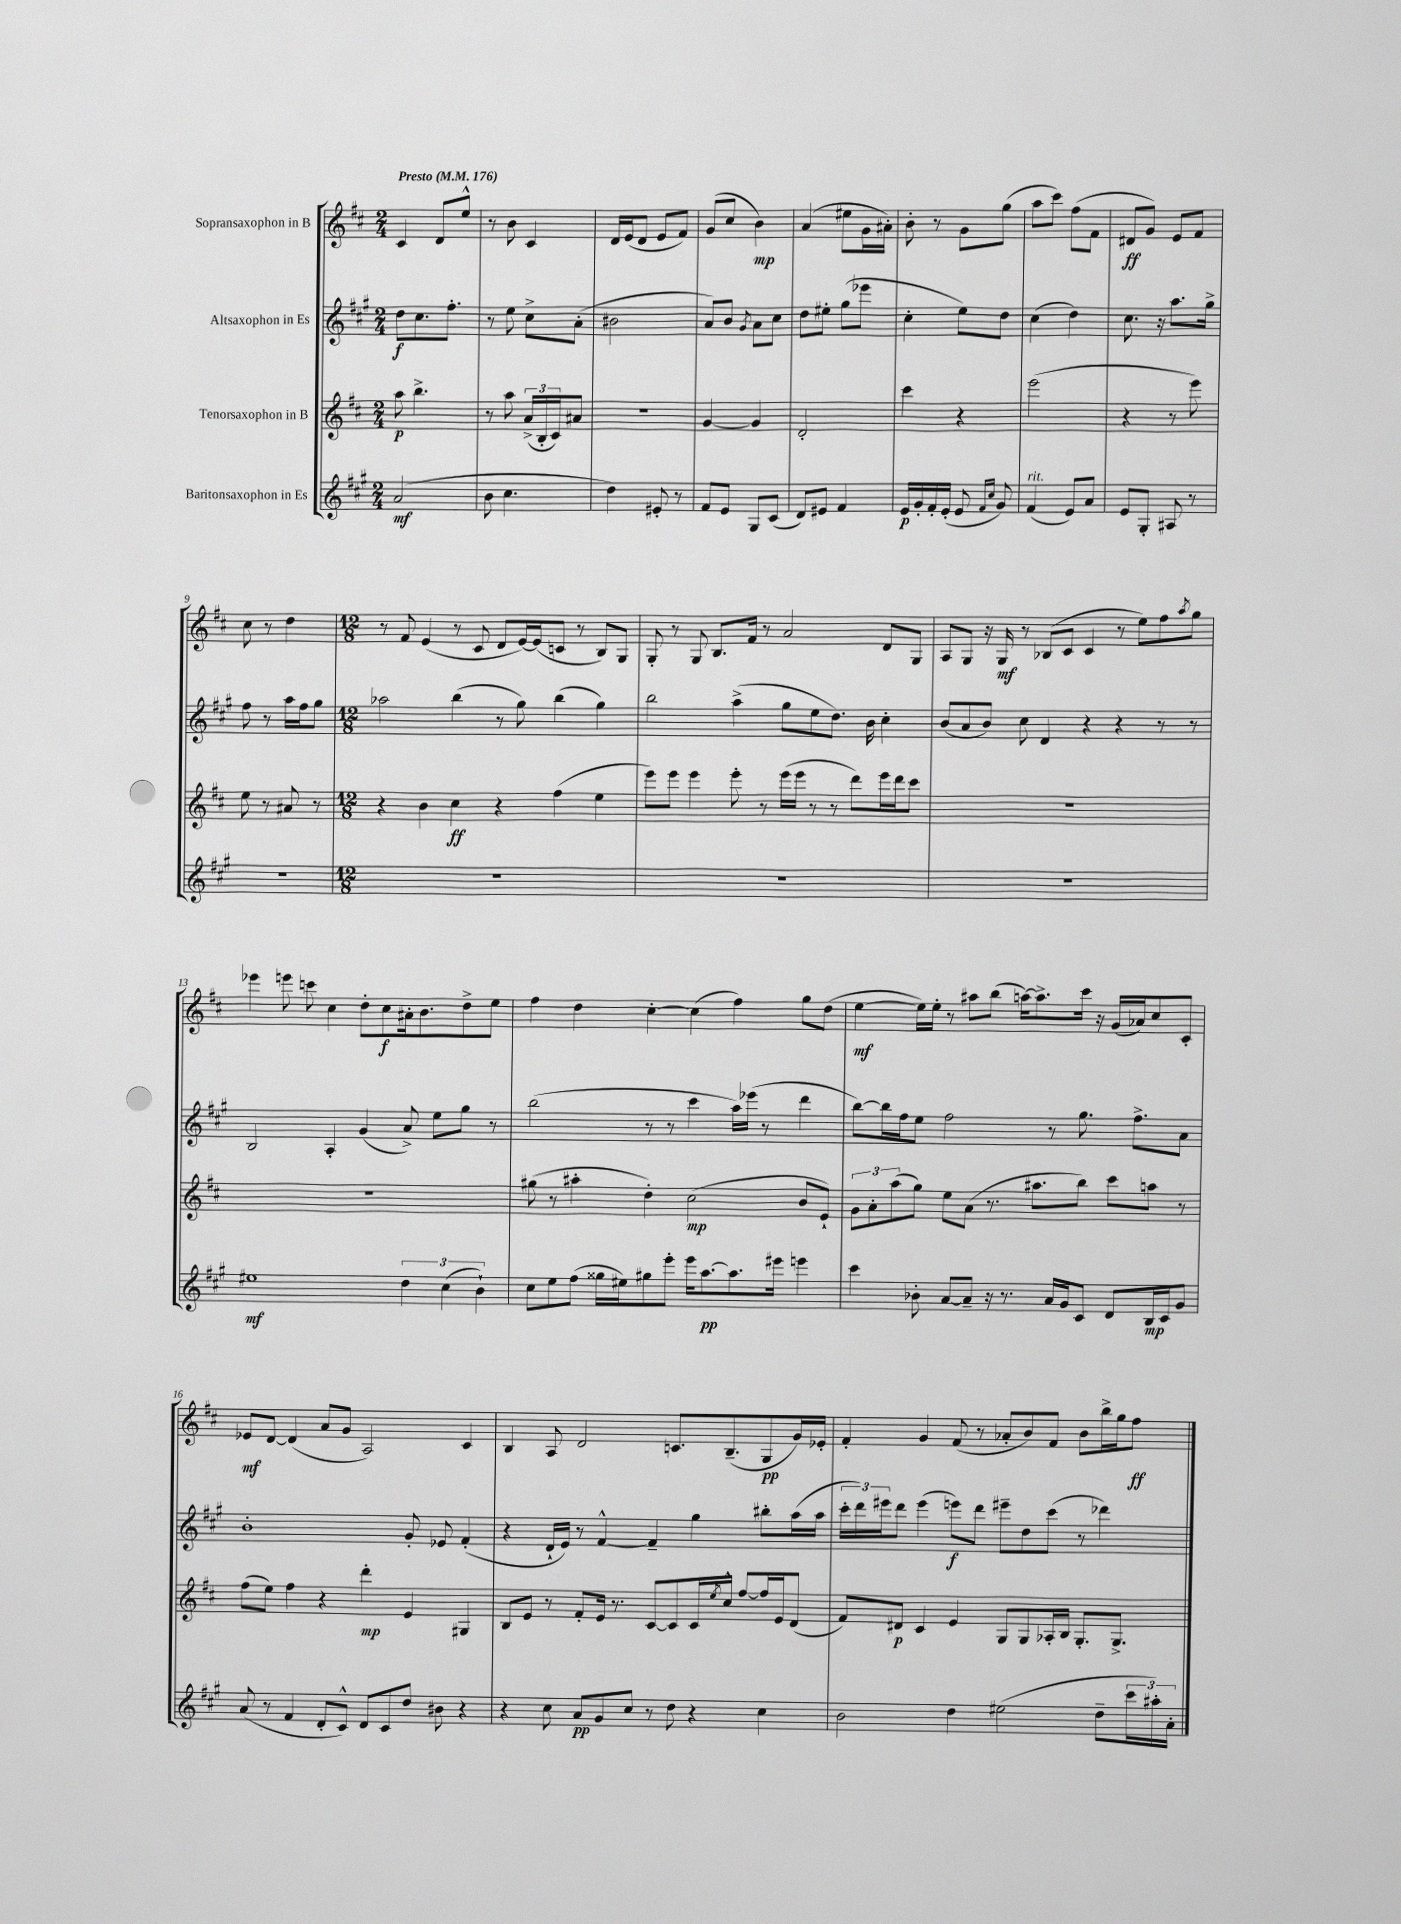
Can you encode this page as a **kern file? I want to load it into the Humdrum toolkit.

**kern	**kern	**kern	**kern
*staff4	*staff3	*staff2	*staff1
*clefG2	*clefG2	*clefG2	*clefG2
*k[f#c#g#]	*k[f#c#]	*k[f#c#g#]	*k[f#c#]
*M2/4	*M2/4	*M2/4	*M2/4
*MM176	*MM176	*MM176	*MM176
(2a/	8aa\	8dd\L	4c#/
.	4.bb^\	8.cc#\	.
.	.	.	8d/L
.	.	8.ff#'\J	.
.	.	.	8ee^^/J
=	=	=	=
8b\	8r	8r	8r
4.cc#\	8aa\	8ee\	8b\
.	(24a^/LL	8cc#^\L	4c#/
.	24B'/	.	.
.	24c#/J)	.	.
.	8a#/J	(8a'\J	.
=	=	=	=
4dd\)	2r	2b#\	16d/LL
.	.	.	(16e/J
.	.	.	8d/J
8e#'/	.	.	8e/L
8r	.	.	8f#/J)
=	=	=	=
8f#/L	[4g/	8a/L)	(8g/L
8e/J	.	8b/J	8cc#/J
.	.	8qg#/	.
8G#/L	4g/]	8a\L	4b\)
(8c#/J	.	8cc#\J	.
=	=	=	=
8d/L)	2d'/	8dd\L	(4a/
8e#/J	.	8ee#'\J	.
4f#/	.	(8gg#\L	8ee#\L
.	.	8eee-\J	16g\L
.	.	.	16a#'\JJ)
=	=	=	=
16e/LL	4ccc#\	4cc#'\	8b'\
16g#'/	.	.	.
16f#'/	.	.	8r
(16e'/JJ	.	.	.
8e/	4r	8ee\L)	8g\L
16qqf#/LL	.	.	.
16qqcc#/JJ	.	.	.
8g#/)	.	8dd\J	(8gg\J
=	=	=	=
(4f#/	(2eee\	(4cc#\	8aa\L
.	.	.	8ccc#\J)
8e/L)	.	4dd\)	(8ff#\L
8a/J	.	.	8f#\J
=	=	=	=
8e/L	4r	8.cc#\	8d#/L
8G#'/J	.	.	8g/J)
.	.	16r	.
8A#/	8r	8.aa\L	8e/L
8r	8eee\)	.	8f#/J
.	.	16gg#^\Jk	.
=	=	=	=
2r	8ee\	8ff#\	8cc#\
.	8r	8r	8r
.	8a#/	16aa\LL	4dd\
.	.	16ff#\J	.
.	8r	8gg#\J	.
=	=	=	=
*M12/8	*M12/8	*M12/8	*M12/8
1.r	4r	2aa-\	8r
.	.	.	8f#/
.	4b\	.	(4e/
.	4cc#\	(4bb\	8r
.	.	.	8c#/
.	4r	8r	8d/L
.	.	8gg#\)	[16e/L)
.	.	.	(16e/]J
.	(4ff#\	(4bb\	8c/J
.	.	.	8r
.	4ee\	4gg#\)	8B/L)
.	.	.	8G/J
=	=	=	=
1.r	8eee\L)	2bb\	8G'/
.	8eee\J	.	8r
.	4eee\	.	8G/
.	.	.	8.B/L
.	8eee'\	(4aa^\	.
.	.	.	16f#/Jk
.	8r	.	8r
.	(16eee\LL	8gg#\L	2a/
.	16eee\JJ	.	.
.	8r	8ee\	.
.	8r	8.dd\J)	.
.	8ddd\L)	.	.
.	.	16b\	.
.	16eee\L	4cc#'\	8d/L
.	16ddd\J	.	.
.	8ccc#\J	.	8G/J
=	=	=	=
1.r	1.r	(8b/L	8A/L
.	.	8a/	8G/J
.	.	8b/J)	16r
.	.	.	16G/
.	.	8cc#\	8r
.	.	4d/	(8B-/L
.	.	.	8c#/J
.	.	4r	4c#/
.	.	4r	8r
.	.	.	8ee\L)
.	.	8r	8ff#\
.	.	.	8qaa/
.	.	8r	8gg\J
=	=	=	=
1ee#	1.r	2B/	4eee-\
.	.	.	8eee\
.	.	.	8ccc\
.	.	4A'/	4cc#\
.	.	(4g#/	8dd'\L
.	.	.	8cc#\
6dd\	.	8a^/)	16a#'\k
.	.	.	8.b\
.	.	8ee\L	.
(6cc#\	.	.	.
.	.	8gg#\J	8dd^\
6b`\)	.	.	.
.	.	8r	8ee\J
=	=	=	=
8cc#\L	(8gg#\	(2bb\	4ff#\
8ee\	8r	.	.
(8ff#\J	4aa#'\	.	4dd\
16gg##\LL	.	.	.
16ee#\J)	.	.	.
8gg#\	4dd'\)	8r	[4cc#'\
8eee'\J	.	8r	.
16eee\LK	(2cc#\	4ccc#\	(4cc#\]
[8.aa\	.	.	.
8.aa\]	.	16aa\LL)	4ff#\)
.	.	(16eee-\JJ	.
.	.	8r	.
16eee#\Jk	.	.	.
4eee\	8b/L	4ddd\	8gg\L
.	8e`/J)	.	(8dd\J
=	=	=	=
4ccc#\	12g\L	[8bb\L)	[4ee\
.	12a'\	.	.
.	.	16bb\]L	.
.	(12aa\	.	.
.	.	16ff#\J	.
8b-'\	8gg\J)	8ee\J	16ee\]LL)
.	.	.	16ee'\JJ
[8a/L	8ee\L	2ff#\	8r
8a~/]J	(8a\J	.	8aa#\L
16r	8.r	.	(8bb\J
8.r	.	.	.
.	.	.	[16aa\LK)
.	8.aa#\L	.	8.aa^\]
16a/LL	.	8r	.
16g#/J	.	.	.
8c#/J	8bb\J)	8.gg#\	16ccc#\Jk
.	.	.	16r
8d/L	8ccc#\L	.	(16g/LL
.	.	8.ff#^\L	16a-/J)
16B/L	8aa\J	.	8cc#/
16c#/J	.	.	.
8g#/J	8r	8a\J	8c#'/J
=	=	=	=
(8a/	(8ff#\L	1b'	8e-/L
8r	8ee\J)	.	[8d/J
4f#/	4ff#\	.	(4d/]
8d'/L	4r	.	8a/L
8c#^^/J)	.	.	8g/J
8d/L	4ddd'\	.	2A/)
8c#/	.	.	.
8dd/J	4e/	8g#'/	.
8b#\	.	8e-/	.
4r	4G#/	(4f#'/	4c#/
=	=	=	=
4r	8B/L	4r	4B/
.	8e/J	.	.
8cc#\	8r	16d`/LL	8A/
.	.	16e/JJ)	.
8a/L	8f#'/L	8r	2d/
8g#/	16e/Jk	[4f#^^/	.
.	8.r	.	.
8cc#/J	.	.	.
8r	[8c#/L	4f#~/]	.
8dd\	8c#/]	.	8.c/L
4r	16c#/L	4gg#\	.
.	8qee/	.	.
.	16cc#^^/JJ	.	(8.B~/
.	[8ff#/L	.	.
4cc#\	16ff#/]L	8bb#'\L	8G/
.	16e/J	.	.
.	(8d/J	(16aa\L	16g/L)
.	.	16aa\JJ	16e-'/JJ
=	=	=	=
2b\	8f#/L)	24ccc#'\LL	4f#'/
.	.	24ddd\)	.
.	.	24eee#\J	.
.	8d#/J	8ddd\J	.
.	4c#/	(4eee#\	4g/
4dd\	4e/	8eee\L)	(8f#/
.	.	8ddd\J	8r
(2ee#\	8G/L	8eee#~\L	8a-'/L
.	8G/	8dd\	8b/)
.	16A-'/L	(8ccc#\J	8f#/J
.	16B/JJ	.	.
.	8.G'/L	8r	8b\L
8dd~\L	.	4ddd-\)	16bb^\L
.	8.G^/J	.	16gg\J
24ccc#\L	.	.	8ff#\J
24aa#'\)	.	.	.
24a'\JJ	.	.	.
==	==	==	==
*-	*-	*-	*-
